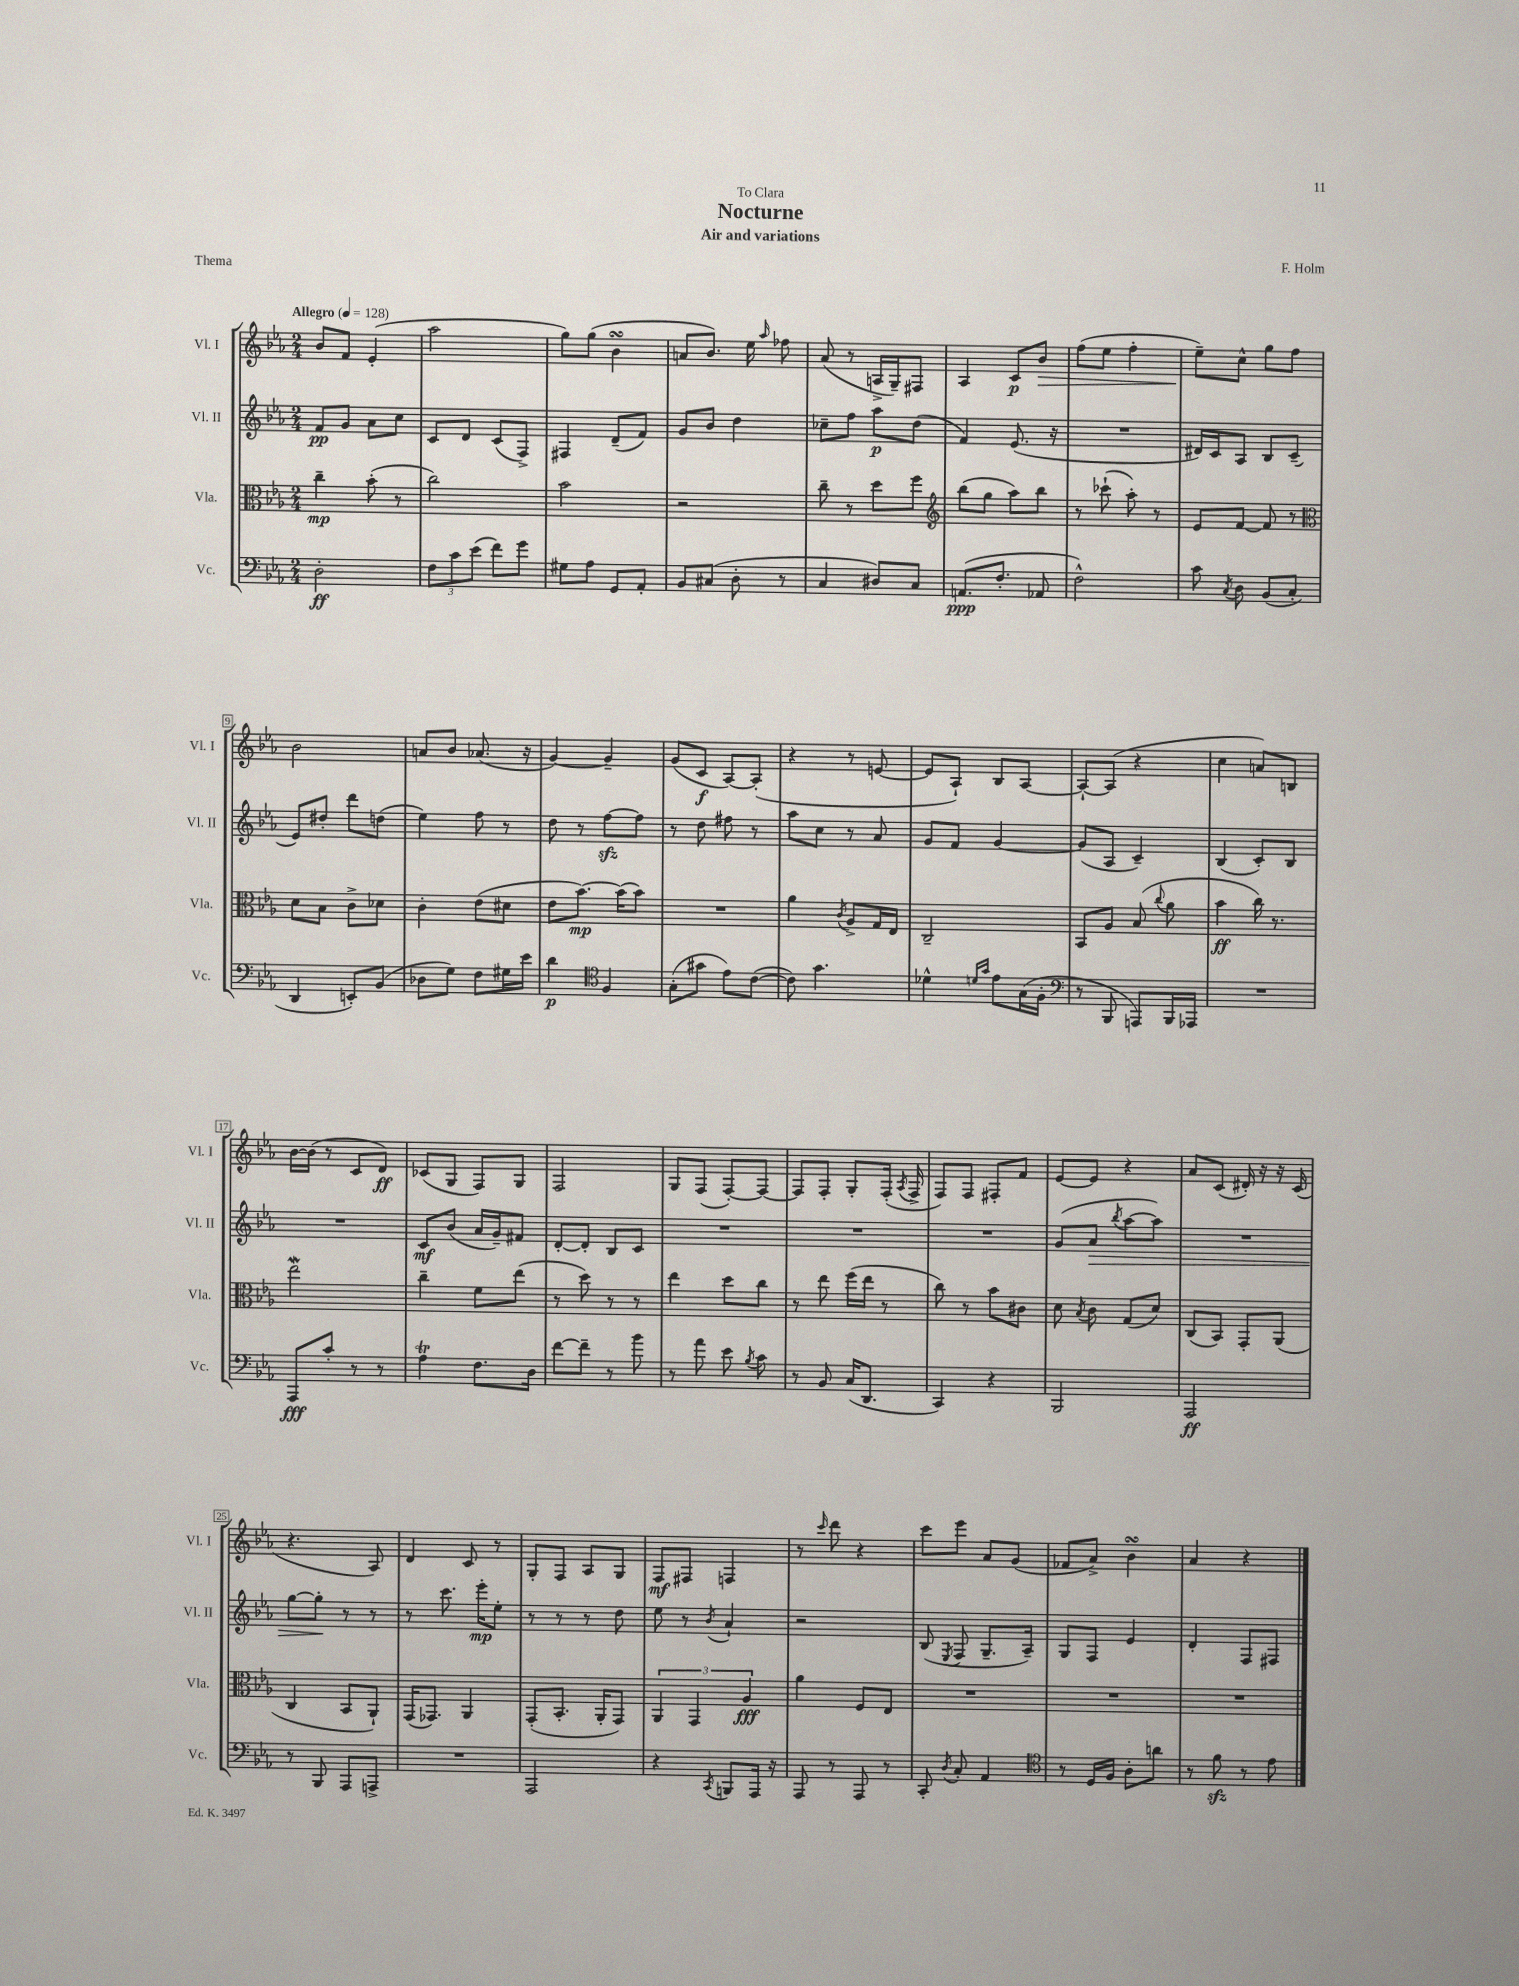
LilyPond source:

\header { title = "Nocturne" composer = "F. Holm" subtitle = "Air and variations" dedication = "To Clara" piece = "Thema" }
<<
\new StaffGroup <<
\new Staff = "s0" \with { instrumentName = "Vl. I" shortInstrumentName = "Vl. I" } {
    \clef treble \key ees \major \numericTimeSignature \time 2/4 \tempo "Allegro" 4 = 128
    \autoBeamOff bes'8[ f'8] ees'4-.( |
    aes''2 |
    g''8[) g''8]( bes'4\turn |
    a'8[ bes'8.]) ees''16 \grace { aes''16 } fes''8 |
    aes'8( r8 a16[-> g16--) fis8] |
    aes4 c'8[\p bes'8]\> |
    f''8[( ees''8] f''4-. |
    ees''8[--\!) c''8]-^ g''8[ f''8] |
    bes'2 |
    a'8[ bes'8] aes'8.( r16 |
    g'4~) g'4-- |
    g'8[( c'8]\f aes8[~) aes8]-.( |
    r4 r8 e'8~ |
    e'8[ aes8]-!) bes8[ aes8]~ |
    aes8[~-! aes8]( r4 |
    c''4 a'8[) b8] |
    bes'16[~ bes'16]( r8 c'8[ d'8]\ff) |
    ces'8[( g8] f8[) g8] |
    f2 |
    g8[ f8]( f8[~-.) f8]~ |
    f8[ f8]-. g8[-. f16]-.( \acciaccatura { aes8 } f16-> |
    f8[) f8] fis8[-. f'8] |
    ees'8[~ ees'8] r4 |
    aes'8[ c'8]( dis'16-.) r16 r16 c'16( |
    r4. aes8) |
    d'4 c'8 r8 |
    g8[-. f8] aes8[ g8] |
    f8[\mf fis8] f4 |
    r8 \grace { c'''16 } d'''8 r4 |
    c'''8[ ees'''8] aes'8[ g'8]( |
    fes'8[ aes'8]->) bes'4\turn |
    aes'4 r4 \bar "|." |
}
\new Staff = "s1" \with { instrumentName = "Vl. II" shortInstrumentName = "Vl. II" } {
    \clef treble \key ees \major \numericTimeSignature \time 2/4
    \autoBeamOff f'8[\pp g'8] aes'8[ c''8] |
    c'8[ d'8] c'8[( f8]->) |
    fis4 d'8[--( f'8]) |
    g'8[ bes'8] d''4 |
    ces''8[-- f''8] aes''8[\p d''8]( |
    f'4) ees'8.( r16 |
    R2 |
    dis'16[) c'16 aes8] bes8[ c'8]--( |
    ees'8[) dis''8]-. d'''8[ d''8]( |
    ees''4) f''8 r8 |
    d''8 r8 f''8[~\sfz f''8] |
    r8 d''8 fis''8 r8 |
    aes''8[ c''8] r8 aes'8 |
    g'8[ f'8] g'4~ |
    g'8[( aes8] c'4--) |
    bes4( c'8[-.) bes8] |
    R2 |
    c'8[\mf bes'8]( aes'16[ g'16--) fis'8] |
    d'8[~-. d'8]-. bes8[ c'8] |
    R2 |
    R2 |
    R2 |
    g'8[( aes'8]\> \acciaccatura { bes''8 } aes''8[~ aes''8]) |
    R2 |
    g''8[~ g''8]-.\! r8 r8 |
    r8 c'''8. ees'''16[-.\mp ees''8]-. |
    r8 r8 r8 d''8 |
    ees''8 r8 \acciaccatura { bes'8 } aes'4-! |
    r2 |
    bes8( \acciaccatura { ees8 } f8 g8.[-- aes16]--) |
    g8[ f8] ees'4 |
    d'4-. f8[ fis8] \bar "|." |
}
\new Staff = "s2" \with { instrumentName = "Vla." shortInstrumentName = "Vla." } {
    \clef alto \key ees \major \numericTimeSignature \time 2/4
    \autoBeamOff c''4--\mp bes'8-.( r8 |
    c''2) |
    bes'2 |
    r2 |
    c''8-- r8 d''8[ f''8] |
    \clef treble bes''8[( g''8] aes''8[) bes''8] |
    r8 ces'''8-!( aes''8-.) r8 |
    ees'8[ f'8]~ f'8 r8 |
    \clef alto d'8[ bes8] c'8[-> des'8] |
    c'4-. ees'8[( dis'8] |
    ees'8[ bes'8.]~\mp) bes'16[( bes'8]) |
    R2 |
    aes'4 \acciaccatura { c'8 } aes8[-> g16 ees16] |
    c2-- |
    bes,8[ aes8] bes8( \appoggiatura { c''8 } aes'8 |
    bes'4\ff c''16) r8. |
    ees''2\mordent |
    c''4-- f'8[ ees''8]( |
    r8 d''8) r8 r8 |
    ees''4 d''8[ c''8] |
    r8 ees''8 f''16[( ees''16] r8 |
    c''8) r8 bes'8[ cis'8] |
    d'8 \acciaccatura { bes8 } c'8 g8[( d'8]) |
    c8[( bes,8]) g,8[-. aes,8]( |
    c4 bes,8[ aes,8]-!) |
    g,16[( ges,8.]) aes,4 |
    g,8[-.( bes,8.]-. aes,16[-. g,8]) |
    \tuplet 3/2 { aes,4 g,4 aes4\fff } |
    aes'4 f8[ ees8] |
    R2 |
    R2 |
    R2 \bar "|." |
}
\new Staff = "s3" \with { instrumentName = "Vc." shortInstrumentName = "Vc." } {
    \clef bass \key ees \major \numericTimeSignature \time 2/4
    \autoBeamOff d2-.\ff |
    \tuplet 3/2 { f8[ c'8 ees'8]( } f'8[) g'8] |
    gis8[ aes8] g,8[ aes,8]-. |
    bes,8[ cis8]( d8-. r8 |
    c4 dis8[) c8] |
    a,8.[\ppp( f8.]-. aes,8 |
    f2-^) |
    c'8 \acciaccatura { c8 } d8 bes,8[( c8]-. |
    d,4 e,8[-.) bes,8]( |
    des8[ g8]) f8[ gis16 ees'16] |
    d'4\p \clef tenor f4 |
    g8[-.( gis'8] ees'8[) c'8]~( |
    c'8) g'4. |
    des'4-^ \grace { d'16[ g'16] } ees'8[ g16( f16]-. |
    \clef bass r8 bes,,8 a,,8[) bes,,16 aes,,16] |
    R2 |
    aes,,8[\fff c'8]-. r8 r8 |
    aes4\trill f8.[ d16] |
    f'8[~ f'8]-- r8 bes'8 |
    r8 aes'8 ees'8 \acciaccatura { bes8 } c'8 |
    r8 bes,8 c16[( d,8.] |
    c,4) r4 |
    bes,,2 |
    aes,,2\ff |
    r8 bes,,8 aes,,8[ a,,8]-> |
    R2 |
    aes,,2 |
    r4 \acciaccatura { c,8 } b,,8[ aes,,16] r16 |
    aes,,8 r8 aes,,8 r8 |
    c,8-. \acciaccatura { d8 } c8-. aes,4 |
    \clef tenor r8 d16[ f16] aes8[-. a'8] |
    r8 f'8\sfz r8 ees'8 \bar "|." |
}
>>
>>
\layout { \context { \Score \override BarNumber.stencil = #(make-stencil-boxer 0.1 0.3 ly:text-interface::print) } }
